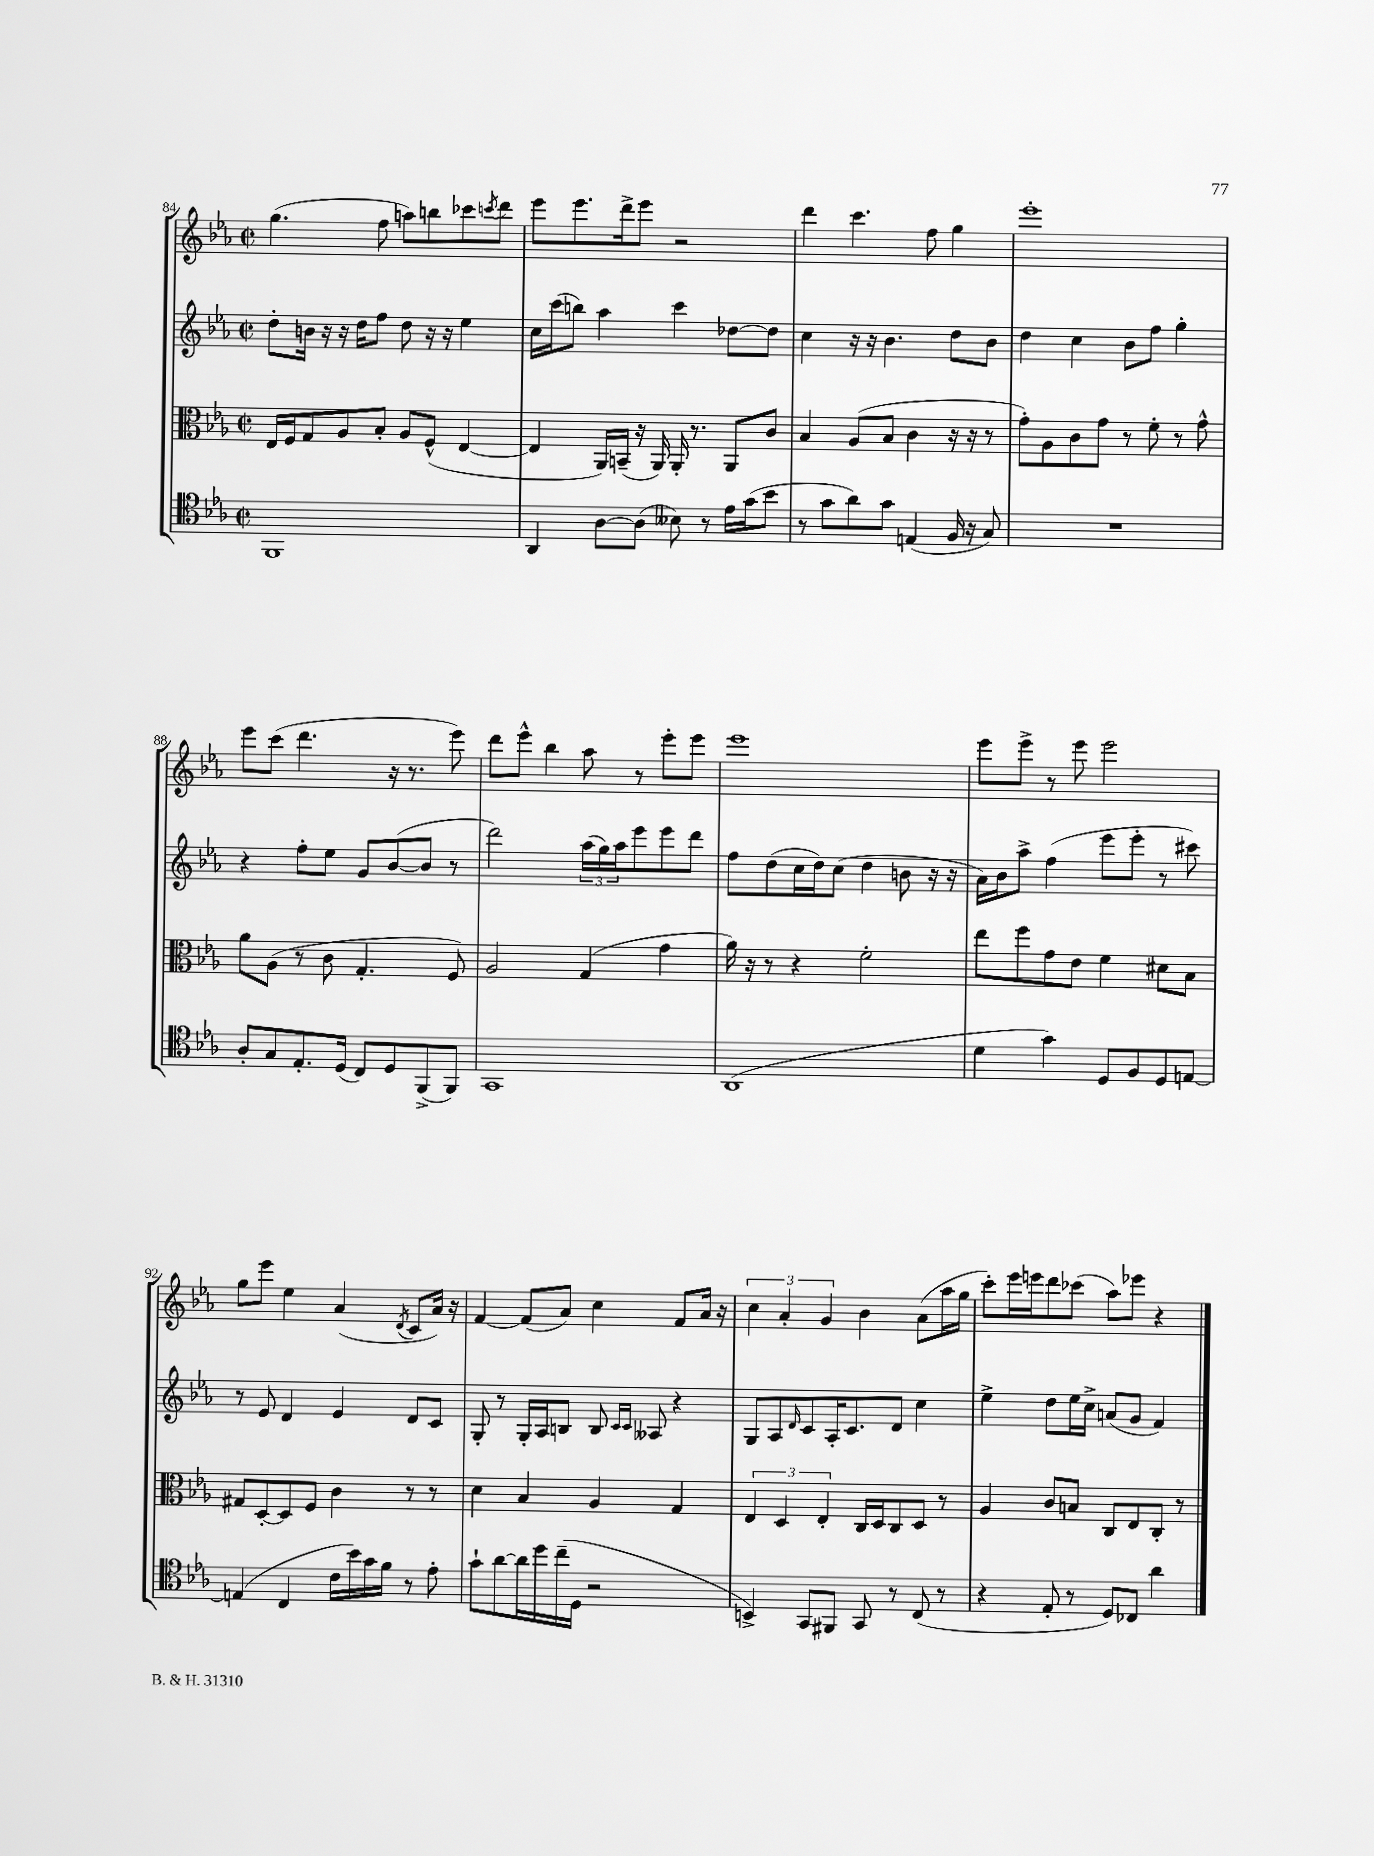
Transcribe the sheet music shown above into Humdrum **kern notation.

**kern	**kern	**kern	**kern
*staff4	*staff3	*staff2	*staff1
*clefC4	*clefC3	*clefG2	*clefG2
*k[b-e-a-]	*k[b-e-a-]	*k[b-e-a-]	*k[b-e-a-]
*M2/2	*M2/2	*M2/2	*M2/2
*met(c|)	*met(c|)	*met(c|)	*met(c|)
1FF	16E-/LL	8dd'\L	(4.gg\
.	16F/J	.	.
.	8G/	16b\Jk	.
.	.	16r	.
.	8A-/	16r	.
.	.	16dd\LK	.
.	8B-'/J	8ff\J	8ff\
.	8A-/L	8dd\	8aa\L)
.	(8F^^/J	16r	8bb\
.	.	16r	.
.	[4E-/	4ee-\	8ccc-\
.	.	.	8qccc/
.	.	.	8ddd\J
=	=	=	=
4AA-/	4E-/]	16cc\LL	8eee-\L
.	.	(16ccc\J	.
.	.	8bb\J)	8.eee-\
[8A-\L	16AA-/LL)	4aa-\	.
.	(16BB~/JJ	.	16ddd^\k
(8A-\]J	16r	.	8eee-\J
.	16AA-/)	.	.
8B--\)	16AA-'/	4ccc\	2r
.	8.r	.	.
8r	.	.	.
16e-\LL	8AA-/L	[8dd-\L	.
(16g\J	.	.	.
8b-\J	8c/J	8dd-\]J	.
=	=	=	=
8r	4B-/	4cc\	4ddd\
8g\L	.	.	.
8a-\)	(8A-/L	16r	4.ccc\
.	.	16r	.
8g\J	8B-/J	4.b-\	.
(4E/	4c\	.	.
.	.	.	8ff\
16F/	16r	8dd\L	4gg\
16r	16r	.	.
8G/)	8r	8b-\J	.
=	=	=	=
1r	8g'\L)	4dd\	1eee-'
.	8A-\	.	.
.	8c\	4cc\	.
.	8g\J	.	.
.	8r	8b-\L	.
.	8f'\	8ff\J	.
.	8r	4gg'\	.
.	8g^^\	.	.
=	=	=	=
8A-'/L	8a-\L	4r	8eee-\L
8G/	(8A-\J	.	(8ccc\J
8.E-'/	8r	8ff'\L	4.ddd\
.	8c\	8ee-\J	.
(16D/Jk	.	.	.
8C/L)	4.G'/	8g/L	.
8D/	.	([8b-/	16r
.	.	.	8.r
(8FF^/	.	8b-/]J	.
8FF/J)	8F/)	8r	8eee-\)
=	=	=	=
1GG	2A-/	2ddd\)	8ddd\L
.	.	.	8eee-^^\J
.	.	.	4bb-\
.	(4G/	(24aa-\LL	8aa-\
.	.	24gg\)	.
.	.	24aa-\J	.
.	.	8eee-\	8r
.	4g\	8eee-\	8eee-'\L
.	.	8ddd\J	8eee-\J
=	=	=	=
(1AA-	16a-\)	8ff\L	1eee-
.	16r	.	.
.	8r	(8dd\	.
.	4r	16cc\L	.
.	.	16dd\J)	.
.	.	(8cc\J	.
.	2f'\	4dd\	.
.	.	8b\	.
.	.	16r	.
.	.	16r	.
=	=	=	=
4d\	8ee-\L	16a-\LL)	8eee-\L
.	.	16b-\J	.
.	8ff\	8aa-^\J	8eee-^\J
4g\)	8g\	(4ff\	8r
.	8e-\J	.	8eee-\
8D/L	4f\	8eee-\L	2eee-\
8F/	.	8eee-'\J	.
8D/	8d#\L	8r	.
[8E/J	8B-\J	8ccc#\)	.
=	=	=	=
(4E/]	8G#/L	8r	8gg\L
.	[8D'/	8e-/	8eee-\J
4C/	8D/]	4d/	4ee-\
.	8F/J	.	.
16c\LL	4c\	4e-/	(4a-/
16b-\)	.	.	.
16g\	.	.	.
16f\JJ	.	.	.
.	.	.	8qd/
8r	8r	8d/L	8c/L
8e-'\	8r	8c/J	16a-/Jk)
.	.	.	16r
=	=	=	=
8g`\L	4d\	8G'/	[4f/
[8a-\	.	8r	.
16a-\]L	4B-/	16G'/LL	(8f/]L
16dd\	.	16A-/J	.
(16cc~\	.	8B/J	8a-/J)
16D\JJ	.	.	.
2r	4A-/	8B/	4cc\
.	.	16qqc/LL	.
.	.	16qqc/JJ	.
.	.	8A--/	.
.	4G/	4r	8f/L
.	.	.	16a-/Jk
.	.	.	16r
=	=	=	=
4BB^/)	6E-/	8G/L	6cc\
.	.	8A-/	.
.	6D/	.	6a-'/
.	.	16qqd/	.
8GG/L	.	8c/	.
.	6E-'/	.	6g/
8FF#/J	.	16A-'/K	.
.	.	8.c/	.
8GG/	16C/LL	.	4b-\
.	16D/J	.	.
8r	8C/	8d/J	.
(8C/	8D/J	4cc\	(8a-\L
8r	8r	.	16aa-\L
.	.	.	16gg\JJ
=	=	=	=
4r	4A-/	4ee-^\	8ccc'\L)
.	.	.	16eee-\L
.	.	.	16eee\J
8E-'/	8c/L	8dd\L	8ddd\
8r	8B/J	16ee-\L	(8ccc-\J
.	.	16cc^\JJ	.
8D/L)	8C/L	(8a/L	8aa-\L)
8C-/J	8E-/	8g/J	8eee-\J
4a-\	8C'/J	4f/)	4r
.	8r	.	.
==	==	==	==
*-	*-	*-	*-
